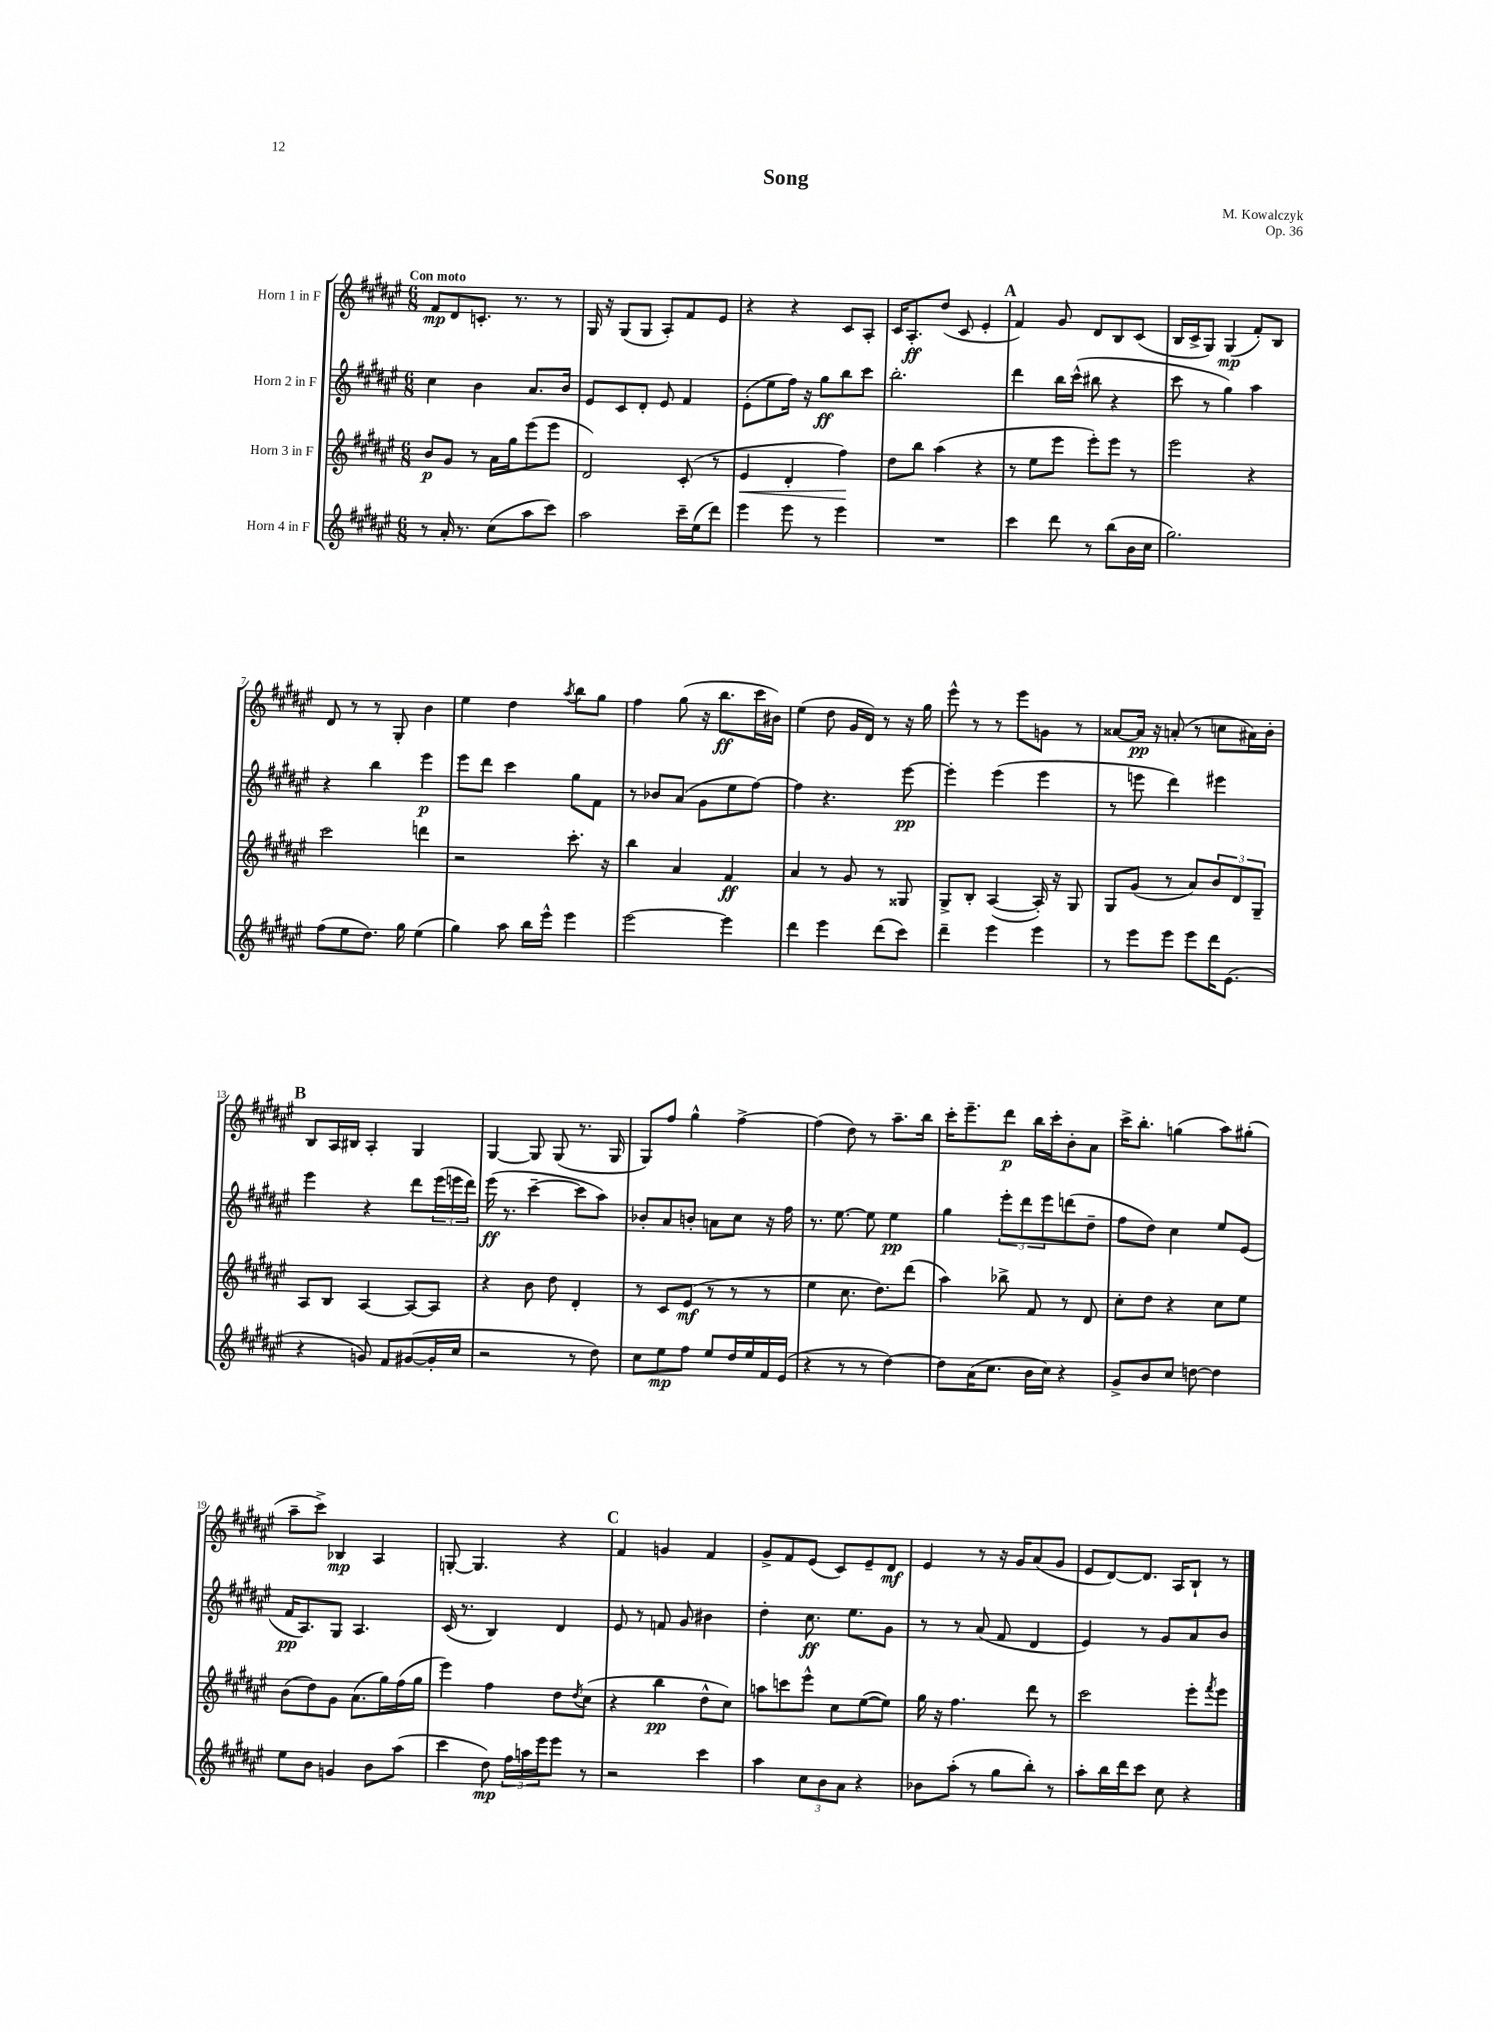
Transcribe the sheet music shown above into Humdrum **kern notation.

**kern	**kern	**kern	**kern
*staff4	*staff3	*staff2	*staff1
*clefG2	*clefG2	*clefG2	*clefG2
*k[f#c#g#d#a#e#]	*k[f#c#g#d#a#e#]	*k[f#c#g#d#a#e#]	*k[f#c#g#d#a#e#]
*M6/8	*M6/8	*M6/8	*M6/8
8r	8b	4cc#	8f#
16a#'	8g#	.	8d#
8.r	.	.	.
.	8r	4b	8.c'
(8cc#	16a#	.	.
.	16gg#	.	8.r
8aa#	(8eee#	8.a#	.
8ccc#)	8eee#	.	8r
.	.	16b	.
=	=	=	=
2aa#	2d#)	8e#	16G#
.	.	.	16r
.	.	8c#	(8G#
.	.	8d#'	8G#
.	.	8e#	8A#')
16ccc#~	(8c#'	4f#	8f#
(16ee#	.	.	.
8ddd#)	8r	.	8e#
=	=	=	=
4eee#	4e#	(8e#'	4r
.	.	8ee#	.
8eee#	4d#'	16ff#)	4r
.	.	16r	.
8r	.	8gg#	.
4eee#	4ff#)	8bb	8c#
.	.	8ccc#	8A#'
=	=	=	=
2.r	8dd#	2.bb'	16c#
.	.	.	8.A#'
.	8bb	.	.
.	(4aa#	.	(8dd#
.	.	.	8c#
.	4r	.	4e#'
=	=	=	=
4ccc#	8r	4ddd#	4f#)
.	8ee#	.	.
8ddd#	8eee#	16bb	8g#
.	.	(16ccc#^^	.
8r	8eee#')	8bb#	8d#
(8bb	8eee#	4r	8B
16b	8r	.	(8c#
16cc#	.	.	.
=	=	=	=
2.gg#)	2eee#	8ccc#	16B
.	.	.	16c#^
.	.	8r	8G#)
.	.	4gg#)	(4G#
.	4r	4aa#	8f#')
.	.	.	8B
=	=	=	=
(8ff#	2ccc#	4r	8d#
8ee#	.	.	8r
8.dd#)	.	4bb	8r
.	.	.	8G#'
16gg#	.	.	.
(4ee#	4ddd	4eee#	4b
=	=	=	=
4gg#)	2r	8eee#	4ee#
.	.	8ddd#	.
8aa#	.	4ccc#	4dd#
16bb	.	.	.
16eee#^^	.	.	.
.	.	.	8qaa#
4eee#	8.ccc#'	8gg#	8bb
.	.	8f#	8gg#
.	16r	.	.
=	=	=	=
[2eee#	4bb	8r	4ff#
.	.	8b-	.
.	4a#	(8a#	(8gg#
.	.	8g#	16r
.	.	.	8.bb
4eee#]	4f#	8ee#	.
.	.	[8ff#)	16ccc#
.	.	.	16b#)
=	=	=	=
4ddd#	4a#	4ff#]	(4ee#
4eee#	8r	4.r	8dd#
.	8g#	.	16g#
.	.	.	16d#)
(8ddd#	8r	.	8r
8ccc#)	8G##	[8eee#	16r
.	.	.	16gg#
=	=	=	=
4ddd#~	8G#^	4eee#']	8eee#^^
.	8B'	.	8r
4eee#	([4A#	(4eee#	8r
.	.	.	8eee#
4eee#	16A#'])	4eee#	8g
.	16r	.	.
.	8G#	.	8r
=	=	=	=
8r	8G#	8r	[8a##
8eee#	(8g#	8eee	16a##]
.	.	.	16r
8eee#	8r	4ddd#)	(8a'
8eee#	8a#)	.	8r
16ddd#	12b	4eee#	8cc
(8.e#	.	.	.
.	12d#	.	.
.	.	.	16a#)
.	12G#~	.	.
.	.	.	16b'
=	=	=	=
4r	8A#	4eee#	8B
.	8B	.	16A#
.	.	.	16B#
8g)	[4A#	4r	4A#'
8f#	.	.	.
([8g#	8A#_	8ddd#	4G#
16g#']	8A#]	(24eee#	.
.	.	24eee	.
16cc#	.	.	.
.	.	24ddd#)	.
=	=	=	=
2r	4r	(16eee#	[4G#
.	.	8.r	.
.	8b	[4ccc#~	8G#]
.	8dd#	.	(8G#
8r	4d#'	8ccc#]	8.r
8dd#)	.	8aa#)	.
.	.	.	16G#
=	=	=	=
8cc#	8r	8b-'	8G#)
8ee#	8c#	8a#	8ff#
8ff#	(8e#	8b'	4gg#^^
8ee#	8r	8a	.
16dd#	8r	8cc#	[4ff#^
16ee#	.	.	.
16f#	8r	16r	.
(16e#	.	16ff#	.
=	=	=	=
4r	4ee#	8.r	(4ff#]
.	.	[8.ee#	.
8r	8.cc#	.	8dd#)
8r	.	8ee#]	8r
.	8.dd#)	.	.
[4dd#)	.	4ee#	8.aa#~
.	(8ddd#	.	.
.	.	.	16bb
=	=	=	=
8dd#]	4aa#)	4gg#	16ccc#'
.	.	.	8.eee#~
(16a#	.	.	.
8.cc#	.	.	.
.	8bb-^	12eee#'	8ddd#
.	.	12ddd#	.
16b	8f#	.	16bb
.	.	12eee#	.
16cc#)	.	.	16ccc#'
4r	8r	(8ddd	8b'
.	8d#	8dd#~	8a#
=	=	=	=
8g#^	8cc#'	8ff#	16ccc#^
.	.	.	8.bb'
8b	8dd#	8dd#)	.
8cc#	4r	4cc#	(4gg
[8dd	.	.	.
4dd]	8cc#	8ee#	8aa#)
.	8ee#	(8e#	(8gg#'
=	=	=	=
8ee#	(8b	16f#	8aa#~
.	.	8.A#)	.
8b	8dd#)	.	8ccc#^)
4g	8g#	8G#	4B-
.	(8.a#	4.A#	.
8b	.	.	4A#
.	16gg#)	.	.
(8aa#	(16ff#	.	.
.	16gg#	.	.
=	=	=	=
4ccc#	4eee#)	(16c#	[8G'
.	.	8.r	.
.	.	.	4.G]
8dd#)	4ff#	4B)	.
24ff#	.	.	.
24aa	.	.	.
24eee#	.	.	.
8eee#	8dd#	4d#	4r
.	8qdd#	.	.
8r	(8cc#	.	.
=	=	=	=
2r	4r	8e#	4f#
.	.	8r	.
.	4bb	8f	4g
.	.	8g#	.
4ccc#	8dd#^^	4b#	4f#
.	8cc#)	.	.
=	=	=	=
4aa#	8aa	4dd#'	8g#^
.	8ccc	.	8f#
12cc#	8eee#^^	8.cc#	(8e#
12b	.	.	.
.	8cc#	.	8c#)
12a#	.	.	.
.	.	8.ee#	.
4r	([8ee#	.	8e#~
.	8ee#])	8g#	8d#
=	=	=	=
8b-	16gg#	8r	4e#
.	16r	.	.
(8aa#'	4.ff#	8r	.
8r	.	(8a#	8r
8gg#	.	8f#	16r
.	.	.	16g#
8bb')	8ddd#	4d#	(8a#
8r	8r	.	8g#
=	=	=	=
8aa#'	2ccc#	4e#)	8e#
16bb	.	.	[8d#)
16ddd#	.	.	.
8ccc#	.	8r	8.d#]
8cc#	.	8g#	.
.	.	.	16A#
4r	8eee#'	8a#	8B`
.	8qfff#	.	.
.	8eee#	8b	8r
==	==	==	==
*-	*-	*-	*-
